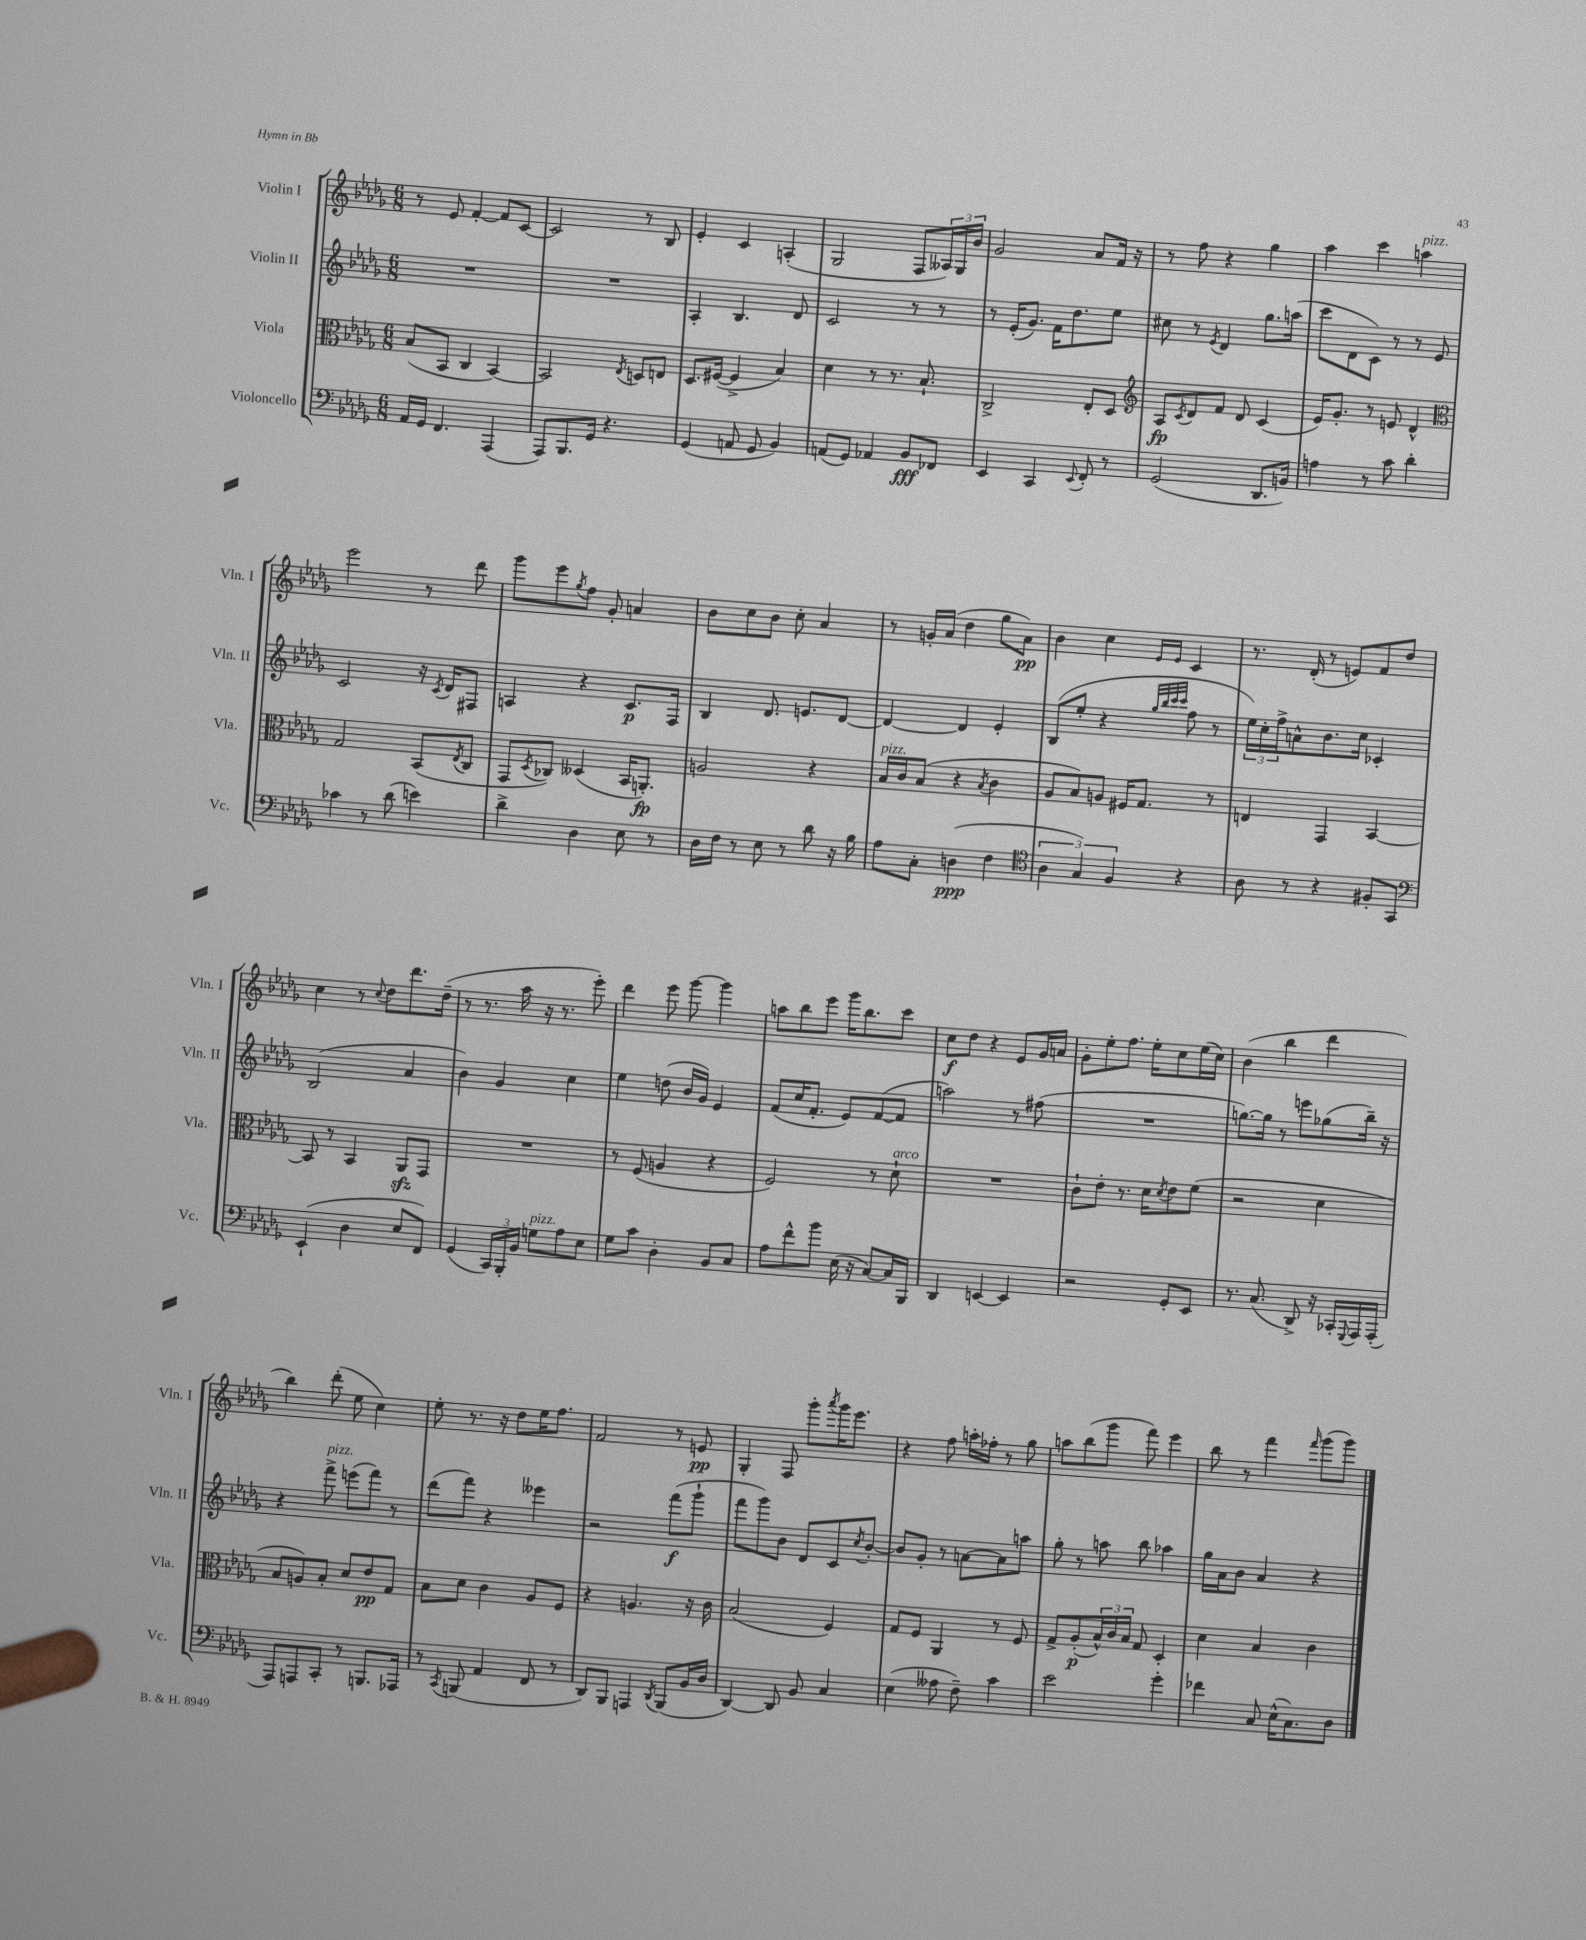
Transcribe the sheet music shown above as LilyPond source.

<<
\new StaffGroup <<
\new Staff = "s0" \with { instrumentName = "Violin I" shortInstrumentName = "Vln. I" } {
    \clef treble \key des \major \numericTimeSignature \time 6/8
    r8 ees'8 f'4~-. f'8 c'8~ |
    c'2 r8 bes8 |
    ees'4-. c'4 a4-.( |
    ges2 f8 \tuplet 3/2 { aeses16) ges16 bes'16 } |
    ges'2 aes'8 f'16 r16 |
    r8 f''8 r4 ges''4 |
    aes''4 c'''4 a''4^\markup { \italic "pizz." } |
    ees'''2 r8 des'''8 |
    ges'''8 ees'''8 \acciaccatura { ges''8 } f''8 ges'8-. a'4 |
    bes'8 c''8 bes'8 c''8-. aes'4 |
    r8 g'16-. aes'16( des''4 ges''8 aes'8\pp) |
    bes'4 c''4 \grace { ees'16 ees'16 } c'4 |
    r8. des'16-.( r8 e'8) f'8 des''8 |
    c''4 r8 \appoggiatura { c''8 } des''8 des'''8. des''16--( |
    r8 r8. aes''16 r16 r8. ees'''8-.) |
    des'''4 ees'''8 ges'''8~ ges'''4 |
    a''8 bes''8 ees'''8 ges'''16 bes''8. c'''8 |
    c''8\f des''8 r4 ees'8 ges'16 a'16 |
    ges'8-. ees''8-. f''8. ees''16-. c''8 ees''16( c''16) |
    bes'4( bes''4 des'''4 |
    bes''4) des'''8-.( ees''8 c''4) |
    ees''8-. r8. r16 des''8 ees''16 f''8. |
    f'2 r8 e'8\pp |
    ges4-. f8 ges'''8-. \acciaccatura { aes'''8 } ges'''16 ees'''8. |
    r4 f''8 a''16-. fes''16-. r8 ges''8 |
    a''8 bes''8( ges'''8 f'''8) ees'''4 |
    bes''8 r8 f'''4 \grace { f'''16 } ges'''8( ges'''8) \bar "|." |
}
\new Staff = "s1" \with { instrumentName = "Violin II" shortInstrumentName = "Vln. II" } {
    \clef treble \key des \major \numericTimeSignature \time 6/8
    R2. |
    R2. |
    aes4-. bes4. des'8 |
    c'2 r8 r8 |
    r8 ees'16-.( ges'8.) f'16 des''8. ees''8 |
    cis''8 r8 \acciaccatura { ees'8 } des'4 ges''8. a''16( |
    c'''8 des'8 c'8) r8 r8 ees'8 |
    c'2 r16 \acciaccatura { c'8 } des'16 fis8 |
    a4 r4 c'8.\p f16 |
    bes4 des'8. e'8. des'8~ |
    des'4~ des'4 ees'4-. |
    bes8( ees''8-. r4 \grace { ges''32 bes''32 c'''32 c'''32 } f''8 r8 |
    \tuplet 3/2 { ees''16) c''16-. f''16-> } a'8-^ bes'8. c''16 ces'4-. |
    bes2( aes'4 |
    bes'4) ges'4 c''4 |
    ees''4 d''8( bes'16 ges'16) ees'4 |
    f'8( c''16 f'8.-. ees'8) f'8~( f'8 |
    a''2) r8 fis''8( |
    R2. |
    g''8.~) g''16 r8 e'''8 ges''8( bes''16--) r16 |
    r4 f'''8->^\markup { \italic "pizz." } e'''8( f'''8) r8 |
    des'''8( f'''8) r4 eeses'''4 |
    r2 f'''8\f( ges'''8-! |
    f'''8 ges'''8) bes'8 des'8 c'8 \acciaccatura { c''8 } bes'8~-. |
    bes'8 ges'8-. r8 a'8~ a'8 a''8 |
    ges''8-. r8 a''8 bes''8 aes''4 |
    ges''16 aes'16 bes'8 aes'4 r4 \bar "|." |
}
\new Staff = "s2" \with { instrumentName = "Viola" shortInstrumentName = "Vla." } {
    \clef alto \key des \major \numericTimeSignature \time 6/8
    bes8( bes,8 c4 bes,4~) |
    bes,2 \acciaccatura { ees8 } d8 e8 |
    des8. fis16~( fis4-> bes4) |
    des'4 r8 r8. bes8.-! |
    c2-> ees8-. des8 |
    \clef treble aes8\fp \acciaccatura { c'8 } des'8 f'8 des'8 c'4( |
    ees'16) ges'8.-. r8 e'8 des'4-^ |
    \clef alto ges2 bes,8( \acciaccatura { ees8 } c8 |
    ges,8 \acciaccatura { des8 } ces8) deses4( bes,16 a,8.-.\fp) |
    a2 r4 |
    bes16^\markup { \italic "pizz." } c'16 bes8( r4 \acciaccatura { bes8 } c'4 |
    aes8 bes8) a8 fis16 ges8. r8 |
    e4 ges,4 bes,4~ |
    bes,8 r8 bes,4 aes,8\sfz ges,8 |
    R2. |
    r8 f8( a4 r4 |
    f2) r8 des'8-!^\markup { \italic "arco" } |
    R2. |
    c'8-! ees'8-. r8. des'16 \acciaccatura { des'8 } ees'8 f'8( |
    r2 des'4 |
    bes8 a8) bes8-. des'8 ees'8\pp ges8 |
    bes8 des'8 c'4 aes8 f8 |
    r4 a4. r16 c'16 |
    bes2( f4) |
    ges8 f8 aes,4 r8 f8 |
    ges8-> aes8-.\p( \tuplet 3/2 { bes16-^) c'16 bes16 } ges8 des4-. |
    des'4 bes4 c'4 \bar "|." |
}
\new Staff = "s3" \with { instrumentName = "Violoncello" shortInstrumentName = "Vc." } {
    \clef bass \key des \major \numericTimeSignature \time 6/8
    aes,16 ges,16 f,4. aes,,4( |
    aes,,8) bes,,8. ges,16 r4. |
    ges,4( a,8 ges,8 bes,4) |
    a,8( ges,8) aes,4 bes,8\fff fes,8 |
    ees,4 c,4 \appoggiatura { ees,8 } f,8-. r8 |
    ges,2( des,8. b,16) |
    a4 r8 c'8 des'4-. |
    ces'4 r8 des'8( e'4) |
    des'4-> des4 ees8 r8 |
    des16 f16 r8 ees8 r8 des'8 r16 bes16 |
    aes8 c8-. d4\ppp( f4 |
    \clef tenor \tuplet 3/2 { aes4 ges4) f4 } r4 |
    aes8 r8 r4 fis8-. ges,8 |
    \clef bass ees,4-!( des4 ees8 f,8) |
    ges,4( \tuplet 3/2 { c,16) bes,,16-. bes,16 } g8^\markup { \italic "pizz." } aes8 ees8 |
    ges8 c'8 des4-. bes,8 c8 |
    aes8 f'8-^ bes'8 ees16( r16 c8~) c16 bes,,16 |
    des,4 e,4~ e,4 |
    r2 ges,8-. ees,8 |
    r8. c8.( des,8->) r16 ces,16-. \appoggiatura { ges,,8 } aes,,16 aes,,16-.( |
    aes,,8) a,,8 c,8-. r8 b,,8. aes,,16 |
    r8 \acciaccatura { c,8 } b,,8( aes,4 f,8 r8 |
    des,8) bes,,8 a,,4 \acciaccatura { des,8 } bes,,8( bes,16 des16 |
    des,4~) des,8 bes,8 c4 |
    ees4( aeses8 f8--) c'4 |
    ees'2 ges'4-. |
    fes'4 c8 ees16-^( c8.) des8 \bar "|." |
}
>>
>>
\layout { \context { \Score \remove "Bar_number_engraver" } }
